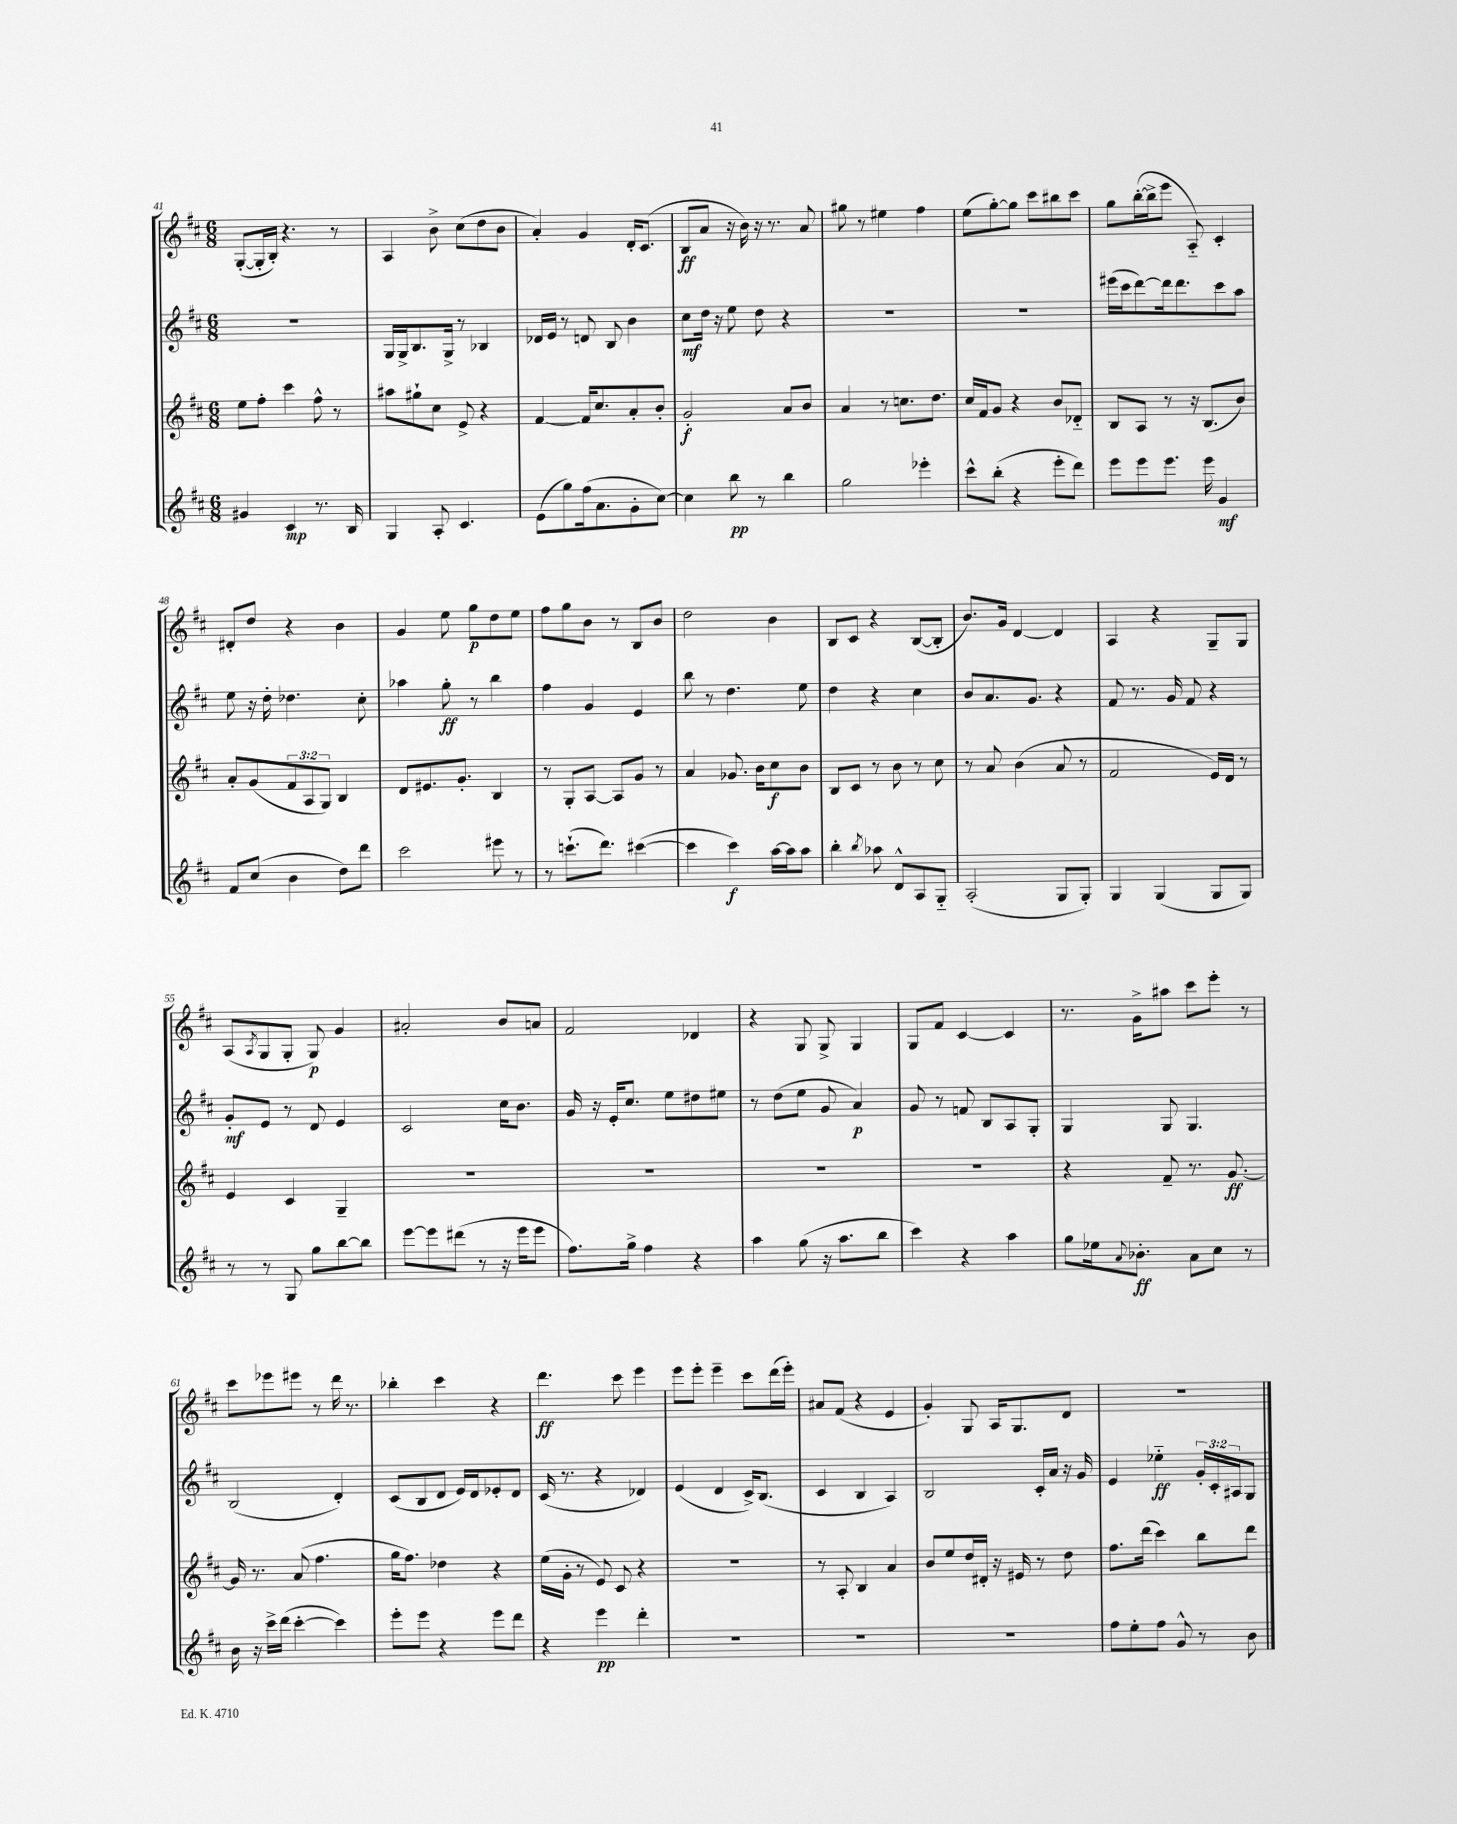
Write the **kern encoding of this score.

**kern	**dynam	**kern	**dynam	**kern	**dynam	**kern	**dynam
*part4	*part4	*part3	*part3	*part2	*part2	*part1	*part1
*staff4	*staff4	*staff3	*staff3	*staff2	*staff2	*staff1	*staff1
*clefG2	*	*clefG2	*	*clefG2	*	*clefG2	*
*k[f#c#]	*	*k[f#c#]	*	*k[f#c#]	*	*k[f#c#]	*
*M6/8	*	*M6/8	*	*M6/8	*	*M6/8	*
=41	=41	=41	=41	=41	=41	=41	=41
4g#X/	.	8ee\L	.	2.r	.	([8G'/L	.
.	.	8ff#'\J	.	.	.	16G'/L]	.
.	.	.	.	.	.	16B'/JJ)	.
4c#/	mp	4ccc#\	.	.	.	4.r	.
8.r	.	8ff#^^\	.	.	.	.	.
.	.	8r	.	.	.	8r	.
16B/	.	.	.	.	.	.	.
=42	=42	=42	=42	=42	=42	=42	=42
4G/	.	8aa#X\L	.	16G/LL	.	4A/	.
.	.	.	.	16G^/J	.	.	.
.	.	8gg#X`\	.	8.B/	.	.	.
8A'/	.	8cc#\J	.	.	.	8b^\	.
.	.	.	.	16G^/Jk	.	.	.
4.c#/	.	8e^/	.	8r	.	(8cc#\L	.
.	.	4r	.	4B-X/	.	8dd\	.
.	.	.	.	.	.	8b\J	.
=43	=43	=43	=43	=43	=43	=43	=43
(8e\L	.	[4f#/	.	16d-X/LL	.	4a'/)	.
.	.	.	.	16e/JJ	.	.	.
8gg\)	.	.	.	8r	.	.	.
(16ff#\k	.	16f#/KL]	.	8dn/	.	4g/	.
8.a\	.	8.cc#/	.	.	.	.	.
.	.	.	.	8B/	.	.	.
8g'\	.	8a'/	.	4b\	.	16d'/KL	.
.	.	.	.	.	.	(8.c#/J	.
[8cc#\J)	.	8b'/J	.	.	.	.	.
=44	=44	=44	=44	=44	=44	=44	=44
4cc#\]	.	2g'/	f	8cc#\L	mf	8B/L	ff
.	.	.	.	16dd\Jk	.	8a/J	.
.	.	.	.	16r	.	.	.
8bb\	pp	.	.	8ee\	.	16r	.
.	.	.	.	.	.	16b\)	.
8r	.	.	.	8dd\	.	16r	.
.	.	.	.	.	.	8.r	.
4bb\	.	8a/L	.	4r	.	.	.
.	.	8b/J	.	.	.	8a/	.
=45	=45	=45	=45	=45	=45	=45	=45
2gg\	.	4a/	.	2.r	.	8gg#X\	.
.	.	.	.	.	.	8r	.
.	.	8r	.	.	.	4ee#X\	.
.	.	8.ccn\L	.	.	.	.	.
4eee-X'\	.	.	.	.	.	4ff#\	.
.	.	8.dd\J	.	.	.	.	.
=46	=46	=46	=46	=46	=46	=46	=46
8ccc#^^\L	.	16cc#/LL	.	2.r	.	(8ee\L	.
.	.	16f#/J	.	.	.	.	.
(8bb'\J	.	8g/J	.	.	.	[8gg'\)	.
4r	.	4r	.	.	.	8gg\J]	.
.	.	.	.	.	.	8ccc#\L	.
8eee'\L	.	8b/L	.	.	.	8bb#X\	.
8ddd\J)	.	8d-X/J	.	.	.	8ccc#\J	.
=47	=47	=47	=47	=47	=47	=47	=47
8eee\L	.	8B/L	.	(16eee#X\LL	.	8gg\L	.
.	.	.	.	16ccc#\J	.	.	.
8eee\	.	8A/J	.	[8ddd\)	.	([16bb'\L	.
.	.	.	.	.	.	16bb^\J]	.
8.eee\J	.	8r	.	16ddd\k]	.	8eee\J	.
.	.	.	.	8.ddd\	.	.	.
.	.	16r	.	.	.	8A/)	.
16eee\	.	(8.B/L	.	.	.	.	.
4g/	mf	.	.	8ccc#\	.	4c#'/	.
.	.	8b/J)	.	8aa\J	.	.	.
!!LO:LB:g=z
=48	=48	=48	=48	=48	=48	=48	=48
8f#/L	.	8a'/L	.	8ee\	.	8d#X'/L	.
(8cc#/J	.	(8g/	.	16r	.	8dd/J	.
.	.	.	.	16dd'\	.	.	.
4b\	.	12f#/	.	4.dd-X\	.	4r	.
.	.	12A/	.	.	.	.	.
.	.	12G/J)	.	.	.	.	.
8dd\L)	.	4B/	.	.	.	4b\	.
8ddd\J	.	.	.	8cc#'\	.	.	.
=49	=49	=49	=49	=49	=49	=49	=49
2ccc#\	.	8d/L	.	4aa-X\	.	4g/	.
.	.	8.e#X/	.	.	.	.	.
.	.	.	.	8gg'\	ff	8ee\	.
.	.	8.g'/J	.	.	.	.	.
.	.	.	.	8r	.	8gg\L	p
8eee#X\	.	4B/	.	4bb\	.	8dd\	.
8r	.	.	.	.	.	8ee\J	.
=50	=50	=50	=50	=50	=50	=50	=50
8r	.	8r	.	4ff#\	.	8ff#\L	.
(8.cccn`\L	.	8G'/L	.	.	.	8gg\	.
.	.	[8A/J	.	4g/	.	8b\J	.
8.ddd\J)	.	.	.	.	.	.	.
.	.	8A/L]	.	.	.	8r	.
([4ccc#X\	.	8g/J	.	4e/	.	8B/L	.
.	.	8r	.	.	.	8b/J	.
=51	=51	=51	=51	=51	=51	=51	=51
4ccc#\]	.	4a/	.	8bb\	.	2dd\	.
.	.	.	.	8r	.	.	.
4ccc#\)	f	8.g-X/	.	4.dd\	.	.	.
.	.	16b\KL	.	.	.	.	.
[16aa\LL	.	8cc#\	f	.	.	4b\	.
16aa\J]	.	.	.	.	.	.	.
8aa\J	.	8b\J	.	8ee\	.	.	.
=52	=52	=52	=52	=52	=52	=52	=52
4bb'\	.	8B/L	.	4dd\	.	8B/L	.
.	.	8c#/J	.	.	.	8c#/J	.
8qbb/	.	.	.	.	.	.	.
8aa-X\	.	8r	.	4r	.	4r	.
8d^^/L	.	8b\	.	.	.	.	.
8A/	.	8r	.	4cc#\	.	([8B/L	.
8G/J	.	8cc#\	.	.	.	8B'/J]	.
=53	=53	=53	=53	=53	=53	=53	=53
(2A'/	.	8r	.	8b/L	.	8.b/L)	.
.	.	8a/	.	8.a/	.	.	.
.	.	.	.	.	.	16g/Jk	.
.	.	(4b\	.	.	.	[4d/	.
.	.	.	.	8.g/J	.	.	.
8G/L	.	8a/	.	4r	.	4d/]	.
8G'/J)	.	8r	.	.	.	.	.
=54	=54	=54	=54	=54	=54	=54	=54
4G/	.	2f#/	.	8f#/	.	4A/	.
.	.	.	.	8.r	.	.	.
(4G/	.	.	.	.	.	4r	.
.	.	.	.	16g/	.	.	.
.	.	.	.	8f#/	.	.	.
8G/L	.	16e/LL)	.	4r	.	8G~/L	.
.	.	16d/JJ	.	.	.	.	.
8G/J)	.	8r	.	.	.	8G/J	.
!!LO:LB:g=z
=55	=55	=55	=55	=55	=55	=55	=55
8r	.	4e/	.	8g'/L	mf	(8A/L	.
.	.	.	.	.	.	8qA/	.
8r	.	.	.	8e/J	.	8G/	.
8G/	.	4c#/	.	8r	.	8G'/J	.
8gg\L	.	.	.	8d/	.	8G/)	p
[8bb\	.	4G~/	.	4e/	.	4g/	.
8bb\J]	.	.	.	.	.	.	.
=56	=56	=56	=56	=56	=56	=56	=56
[8eee\L	.	2.r	.	2c#/	.	2a#X'/	.
8eee\]	.	.	.	.	.	.	.
(8ddd#X\J	.	.	.	.	.	.	.
8r	.	.	.	.	.	.	.
16r	.	.	.	16cc#\KL	.	8b/L	.
16eee\KL	.	.	.	8.b\J	.	.	.
8eee\J	.	.	.	.	.	8an/J	.
=57	=57	=57	=57	=57	=57	=57	=57
8.ff#\L)	.	2.r	.	16g/	.	2f#/	.
.	.	.	.	16r	.	.	.
.	.	.	.	16e'/KL	.	.	.
16gg^\Jk	.	.	.	8.cc#/J	.	.	.
4ff#\	.	.	.	.	.	.	.
.	.	.	.	8ee\L	.	.	.
4r	.	.	.	8dd#X\	.	4d-X/	.
.	.	.	.	8ee#X\J	.	.	.
=58	=58	=58	=58	=58	=58	=58	=58
4aa\	.	2.r	.	8r	.	4r	.
.	.	.	.	(8dd\L	.	.	.
(8gg\	.	.	.	8ee\J	.	8G/	.
16r	.	.	.	8g/	.	8G^/	.
8.aa\L	.	.	.	.	.	.	.
.	.	.	.	4a/)	p	4G/	.
8bb\J	.	.	.	.	.	.	.
=59	=59	=59	=59	=59	=59	=59	=59
4ccc#\)	.	2.r	.	8g/	.	8G/L	.
.	.	.	.	8r	.	8f#/J	.
4r	.	.	.	8fn/	.	[4c#/	.
.	.	.	.	8B/L	.	.	.
4aa\	.	.	.	8A/	.	4c#/]	.
.	.	.	.	8G'/J	.	.	.
=60	=60	=60	=60	=60	=60	=60	=60
8gg\L	.	4r	.	4G/	.	8.r	.
16ee-X\k	.	.	.	.	.	.	.
8qqa/	.	.	.	.	.	.	.
8.b-X'\J	ff	.	.	.	.	16g^\KL	.
.	.	8f#~/	.	8G/	.	8aa#X\J	.
8a\L	.	8.r	.	4.G/	.	8ccc#\L	.
8cc#\J	.	.	.	.	.	8eee'\J	.
.	.	[8.g/	ff	.	.	.	.
8r	.	.	.	.	.	8r	.
!!LO:LB:g=z
=61	=61	=61	=61	=61	=61	=61	=61
16b\	.	16g/]	.	(2B/	.	8ccc#\L	.
16r	.	8.r	.	.	.	.	.
16ccc#^\LL	.	.	.	.	.	8eee-X\	.
(16ddd\JJ	.	.	.	.	.	.	.
[4ccc#'\	.	(8a/	.	.	.	8eee#X\J	.
.	.	4.ff#\	.	.	.	8r	.
4ccc#\])	.	.	.	4d'/)	.	16ddd\	.
.	.	.	.	.	.	8.r	.
=62	=62	=62	=62	=62	=62	=62	=62
8eee'\L	.	16gg\KL	.	(8c#/L	.	4bb-X'\	.
.	.	8.ff#\J)	.	.	.	.	.
8eee\J	.	.	.	8B/	.	.	.
4r	.	4dd-X\	.	8d/J	.	4ccc#\	.
.	.	.	.	16e/LL)	.	.	.
.	.	.	.	16d/J	.	.	.
8eee\L	.	4r	.	8e-X'/	.	4r	.
8ddd\J	.	.	.	8d/J	.	.	.
=63	=63	=63	=63	=63	=63	=63	=63
4r	.	(16ee\LL	.	(16c#/	.	4.ddd\	ff
.	.	16g'\JJ	.	8.r	.	.	.
.	.	8r	.	.	.	.	.
4eee\	pp	8e/)	.	4r	.	.	.
.	.	8c#/	.	.	.	8ccc#\	.
4ddd'\	.	4r	.	4d-X/)	.	4eee\	.
=64	=64	=64	=64	=64	=64	=64	=64
2.r	.	2.r	.	(4e/	.	8eee\L	.
.	.	.	.	.	.	8eee'\J	.
.	.	.	.	4d/	.	4eee~\	.
.	.	.	.	16c#^/KL)	.	8ccc#\L	.
.	.	.	.	(8.B/J	.	.	.
.	.	.	.	.	.	(16ddd\L	.
.	.	.	.	.	.	16eee'\JJ)	.
=65	=65	=65	=65	=65	=65	=65	=65
2.r	.	8r	.	4c#/	.	8a#X/L	.
.	.	8A'/	.	.	.	(8f#/J	.
.	.	4B/	.	4B/	.	4r	.
.	.	4a/	.	4A/)	.	4e/	.
=66	=66	=66	=66	=66	=66	=66	=66
2.r	.	8b/L	.	2B/	.	4g'/)	.
.	.	8ee/	.	.	.	.	.
.	.	16dd/L	.	.	.	8G/	.
.	.	16d#X'/JJ	.	.	.	.	.
.	.	16r	.	.	.	16A/KL	.
.	.	16e#X/	.	.	.	8.G/	.
.	.	8r	.	16c#'/LL	.	.	.
.	.	.	.	16a/JJ	.	.	.
.	.	8dd\	.	16r	.	8d/J	.
.	.	.	.	16g/	.	.	.
=67	=67	=67	=67	=67	=67	=67	=67
8ff#\L	.	8.ff#\L	.	4e/	.	2.r	.
8ee'\	.	.	.	.	.	.	.
.	.	(16ddd\Jk	.	.	.	.	.
8ff#\J	.	4ccc#\)	.	4ee-X\	ff	.	.
8g^^/	.	.	.	.	.	.	.
8r	.	8bb\L	.	24g'/LL	.	.	.
.	.	.	.	24c#'/	.	.	.
.	.	.	.	24A#X/J	.	.	.
8b\	.	8ddd\J	.	8G/J	.	.	.
==	==	==	==	==	==	==	==
*-	*-	*-	*-	*-	*-	*-	*-
